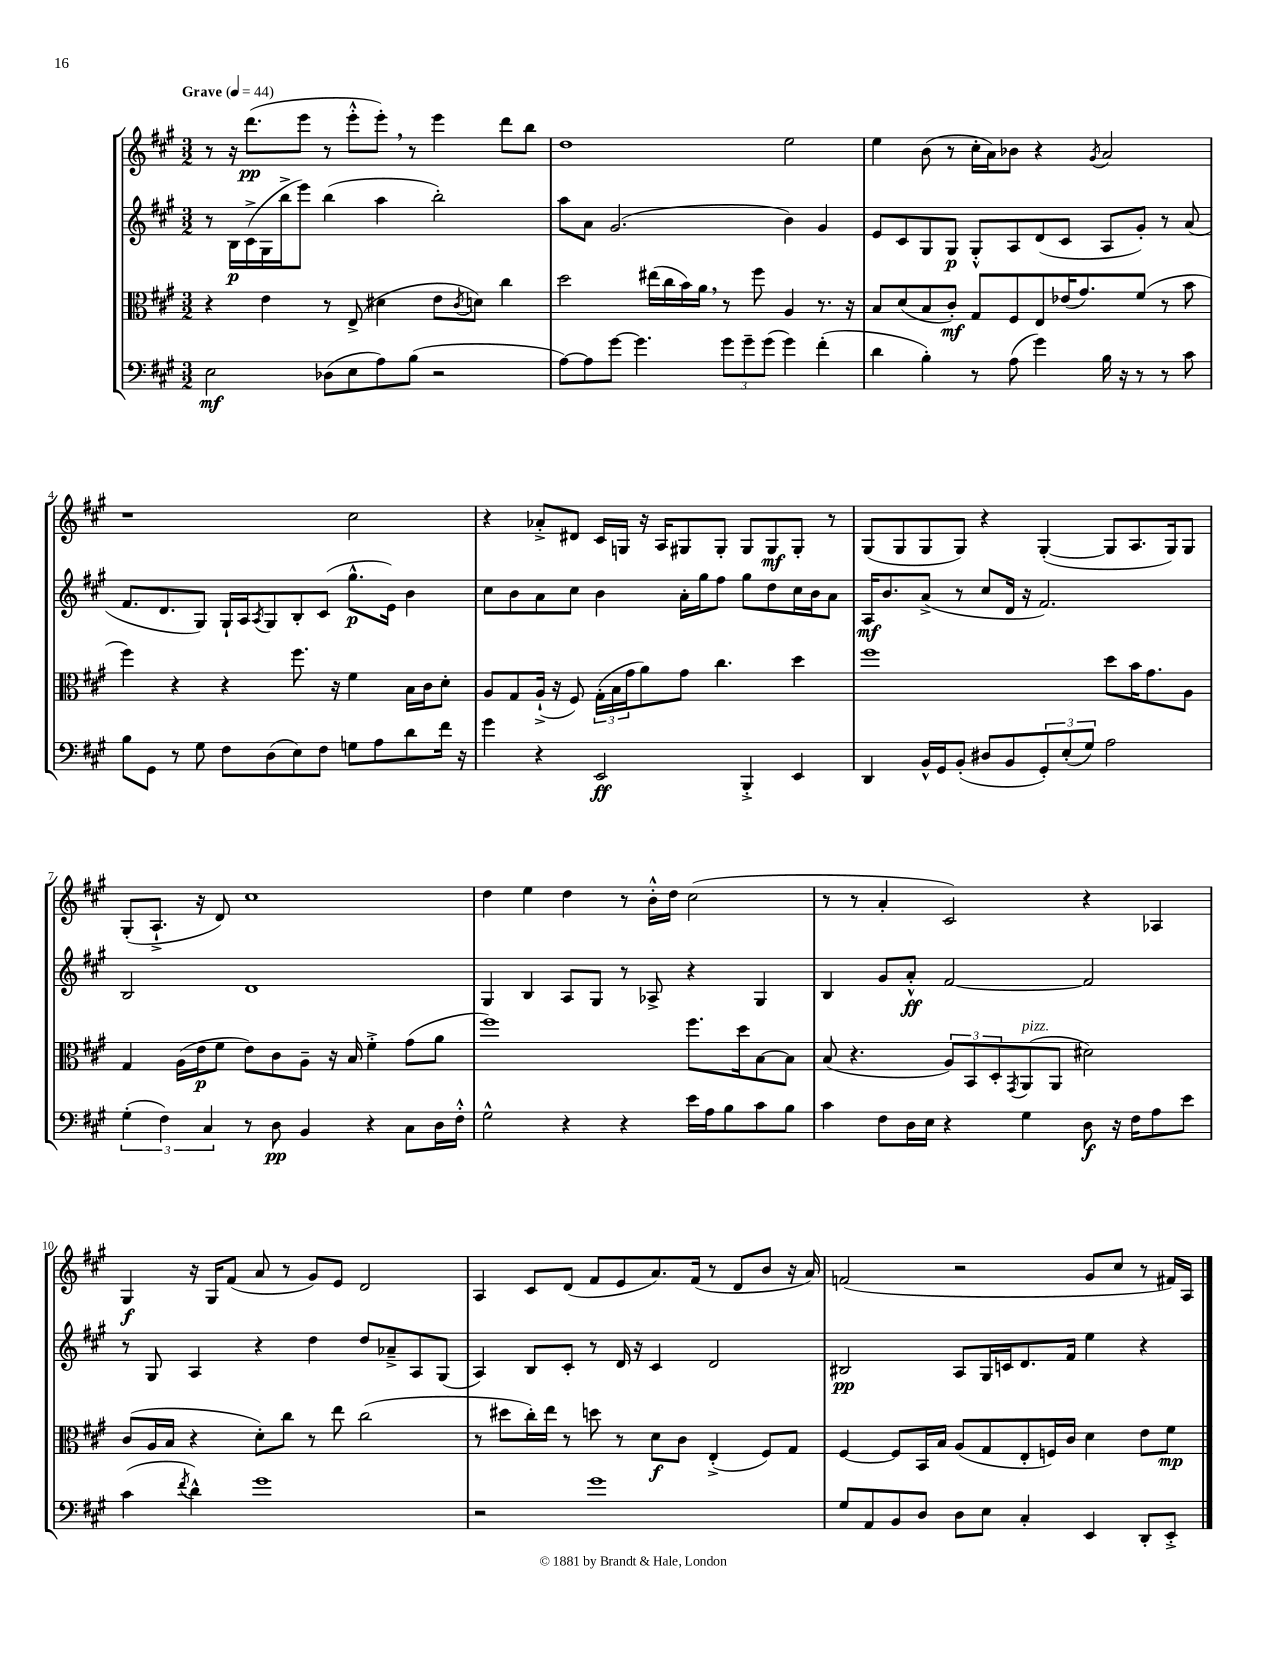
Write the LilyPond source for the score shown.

<<
\new StaffGroup <<
\new Staff = "s0" {
    \clef treble \key a \major \numericTimeSignature \time 3/2 \tempo "Grave" 4 = 44
    r8 r16 d'''8.\pp( e'''8 r8 e'''8-.-^ e'''8-.) \breathe r8 e'''4 d'''8 b''8 |
    d''1 e''2 |
    e''4 b'8( r8 cis''16-. a'16) bes'8 r4 \acciaccatura { gis'8 } a'2 |
    r1 cis''2 |
    r4 aes'8-.-> dis'8 cis'16 g16 r16 a16 gis8 gis8-. gis8 gis8\mf gis8-. r8 |
    gis8( gis8 gis8 gis8) r4 gis4~-.( gis8 a8. gis16) gis8 |
    gis8-.( a8.-!-> r16 d'8) cis''1 |
    d''4 e''4 d''4 r8 b'16-.-^ d''16 cis''2( |
    r8 r8 a'4-. cis'2) r4 aes4 |
    gis4\f r16 gis16 fis'8( a'8 r8 gis'8) e'8 d'2 |
    a4 cis'8 d'8( fis'8 e'8 a'8.) fis'16( r8 d'8 b'8 r16 a'16) |
    f'2( r2 gis'8 cis''8 r8 fis'16) a16 \bar "|." |
}
\new Staff = "s1" {
    \clef treble \key a \major \numericTimeSignature \time 3/2
    r8 b16\p cis'16->( gis16 b''16-> e'''8) b''4( a''4 b''2-.) |
    a''8 a'8 gis'2.( b'4) gis'4 |
    e'8 cis'8 gis8 gis8\p gis8-.-^ a8 d'8( cis'8 a8 gis'8-.) r8 a'8( |
    fis'8. d'8. gis8) gis16-! a16 \acciaccatura { a8 } gis8 b8-. cis'8( gis''8.-^\p e'16) b'4 |
    cis''8 b'8 a'8 cis''8 b'4 a'16-. gis''16 fis''8 gis''8 d''8 cis''16 b'16 a'8 |
    a16\mf b'8. a'8->( r8 cis''8 d'16 r16 fis'2.) |
    b2 d'1 |
    gis4 b4 a8 gis8 r8 aes8-> r4 gis4 |
    b4 gis'8 a'8-.-^\ff fis'2~ fis'2 |
    r8 gis8 a4 r4 d''4 d''8 aes'8---> a8 gis8( |
    a4) b8 cis'8-. r8 d'16 r16 cis'4 d'2 |
    bis2\pp a8 gis16 c'16 d'8. fis'16 e''4 r4 \bar "|." |
}
\new Staff = "s2" {
    \clef alto \key a \major \numericTimeSignature \time 3/2
    r4 e'4 r8 e8->( dis'4 e'8 \acciaccatura { cis'8 } d'8) cis''4 |
    d''2 eis''16( cis''16 b'16) a'16 \breathe r8 fis''8 a4 r8. r16 |
    b8 d'8( b8 cis'8-.\mf) gis8 fis8 e8 ees'16( gis'8.) fis'8( r8 b'8 |
    fis''4) r4 r4 fis''8. r16 fis'4 b16 cis'16 d'8-. |
    a8 gis8 a16-!->( r16 fis8) \tuplet 3/2 { gis16-.( b16 gis'16 } a'8) gis'8 cis''4. d''4 |
    fis''1 d''8 b'16 gis'8. a8 |
    gis4 a16( e'16\p fis'8 e'8) cis'8 a8-- r16 b16 fis'4-.-> gis'8( a'8 |
    fis''1) fis''8. d''16 b8~ b8 |
    b8( r4. \tuplet 3/2 { a8) b,8 d8-. } \acciaccatura { gis,8 } a,8^\markup { \italic "pizz." }( a,8 dis'2) |
    cis'8( a16 b16 r4 d'8-.) cis''8 r8 e''8 cis''2( |
    r8 dis''8 cis''16-.) e''16 r8 d''8 r8 d'8\f cis'8 e4-.->( fis8) gis8 |
    fis4~ fis8 b,16 b16 a8( gis8 e8-. f16) cis'16 d'4 e'8 fis'8\mp \bar "|." |
}
\new Staff = "s3" {
    \clef bass \key a \major \numericTimeSignature \time 3/2
    e2\mf des8( e8 a8) b8( r2 |
    a8~) a8 gis'8~ gis'4. \tuplet 3/2 { gis'8 gis'8-- gis'8( } gis'4) fis'4-.( |
    d'4 b4-.) r8 a8( gis'4) b16 r16 r8 r8 cis'8 |
    b8 gis,8 r8 gis8 fis8 d8( e8) fis8 g8 a8 d'8 fis'16 r16 |
    gis'4 r4 e,2\ff b,,4-.-> e,4 |
    d,4 b,16-^ gis,16 b,8-.( dis8 b,8 \tuplet 3/2 { gis,8-.) e8-.( gis8) } a2 |
    \tuplet 3/2 { gis4-.( fis4) cis4 } r8 d8\pp b,4 r4 cis8 d16 fis16-.-^ |
    gis2-^ r4 r4 e'16 a16 b8 cis'8 b8 |
    cis'4 fis8 d16 e16 r4 gis4 d8\f r16 fis16 a8 e'8 |
    cis'4( \acciaccatura { fis'8 } d'4-^) gis'1 |
    r2 gis'1 |
    gis8 a,8 b,8 d8 d8 e8 cis4-. e,4 d,8-. e,8-.-> \bar "|." |
}
>>
>>
